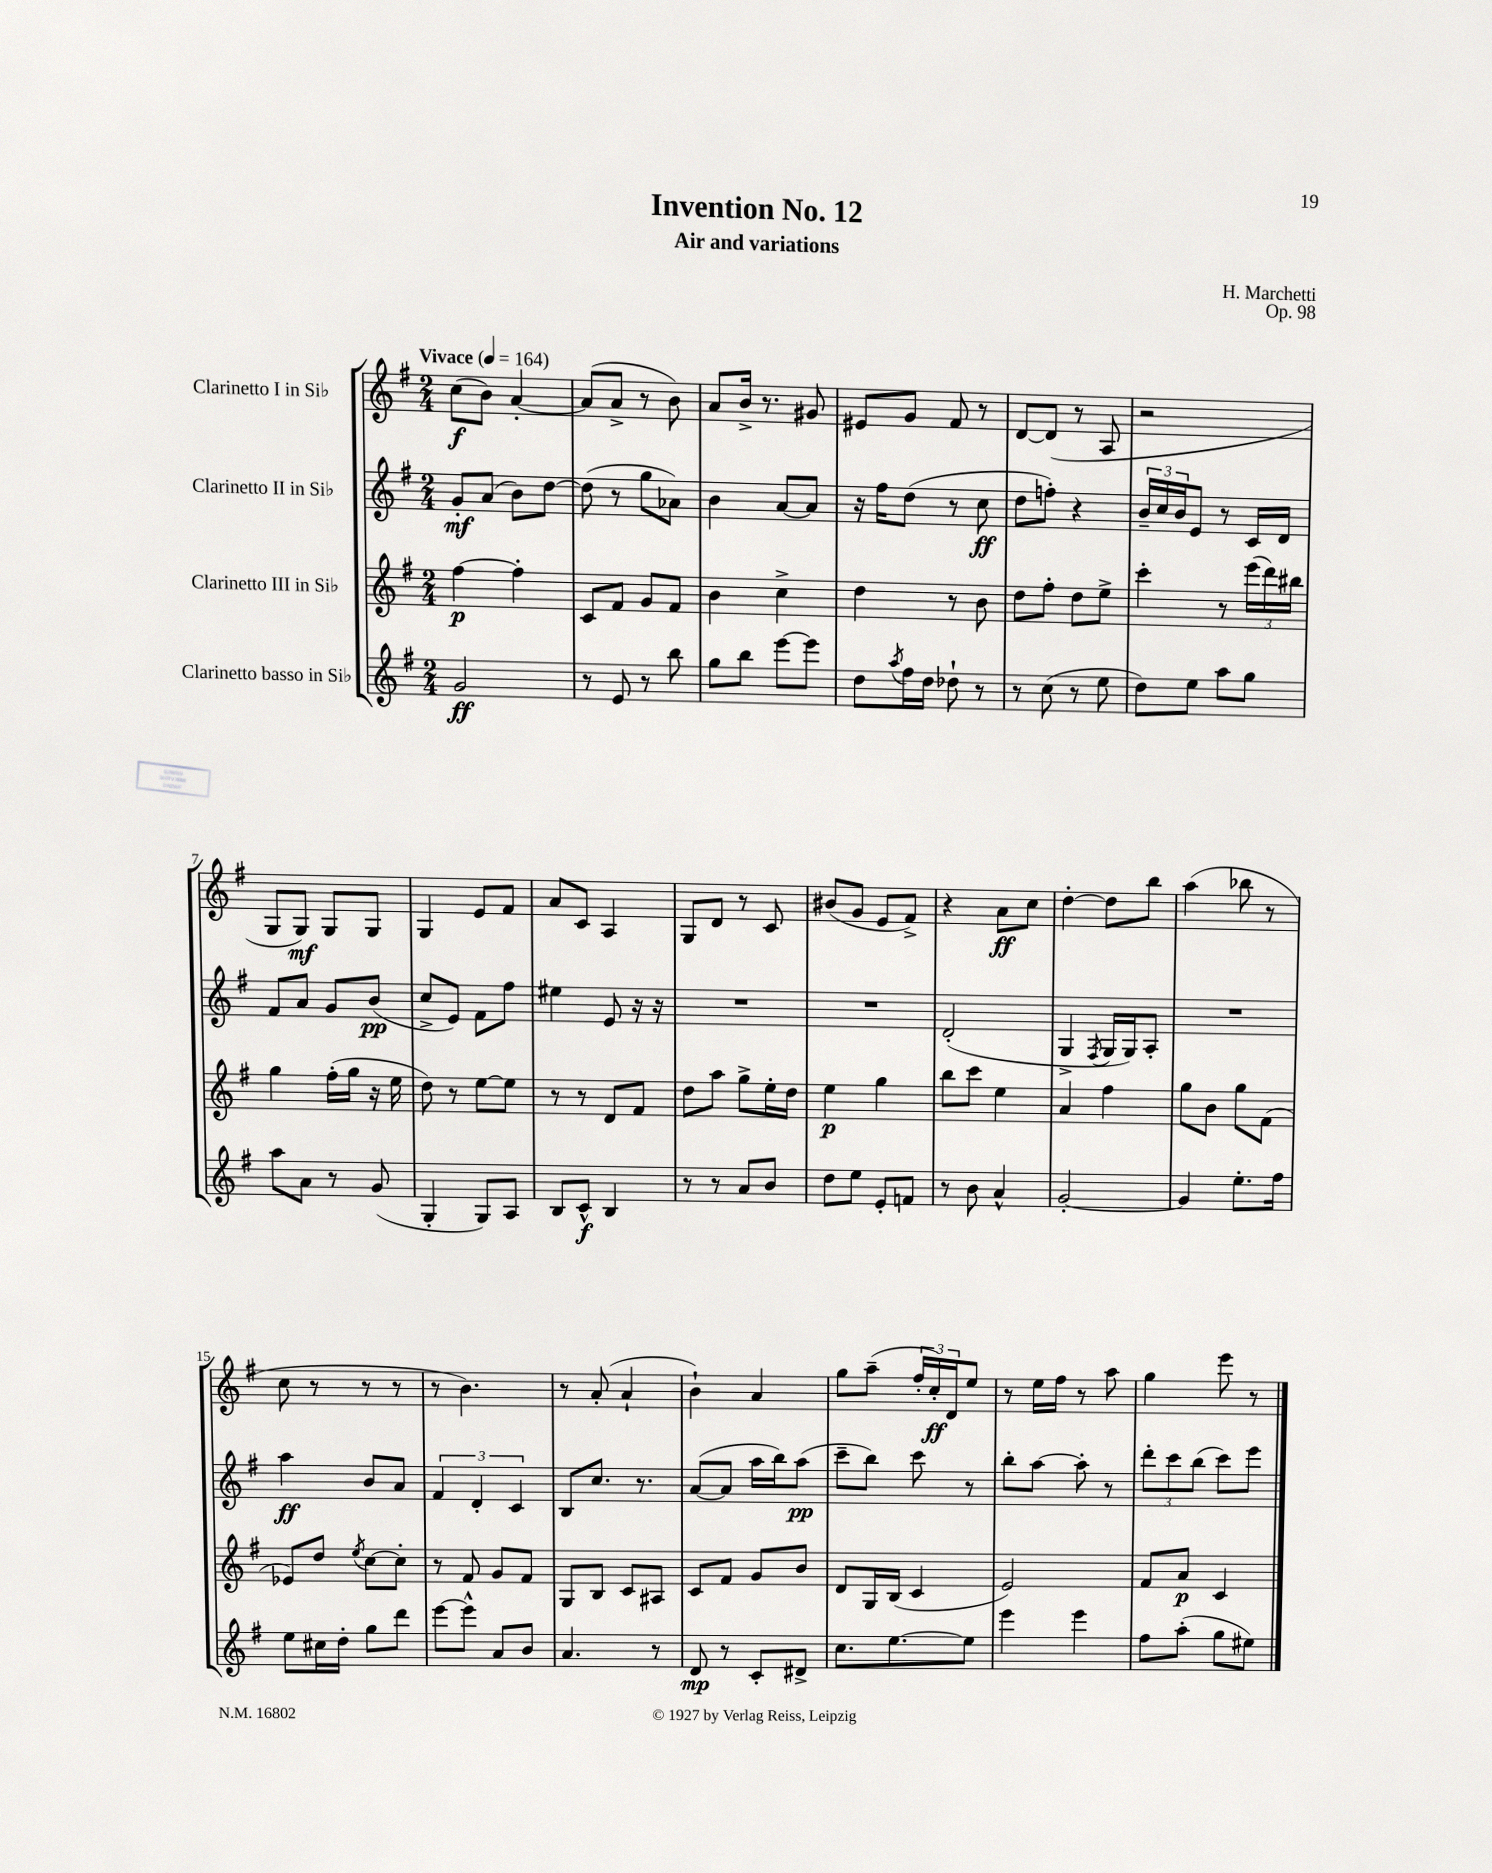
\header { title = "Invention No. 12" composer = "H. Marchetti" subtitle = "Air and variations" opus = "Op. 98" }
<<
\new StaffGroup <<
\new Staff = "s0" \with { instrumentName = "Clarinetto I in Sib" } {
    \clef treble \key g \major \numericTimeSignature \time 2/4 \tempo "Vivace" 4 = 164
    c''8\f( b'8) a'4~-. |
    a'8( a'8-> r8 b'8) |
    a'8 b'16-> r8. gis'8 |
    eis'8 g'8 fis'8 r8 |
    d'8~ d'8( r8 a8 |
    r2 |
    g8 g8\mf) g8 g8 |
    g4 e'8 fis'8 |
    a'8 c'8 a4 |
    g8 d'8 r8 c'8 |
    bis'8( g'8 e'8 fis'8->) |
    r4 a'8\ff c''8 |
    d''4~-. d''8 b''8 |
    a''4( bes''8 r8 |
    c''8 r8 r8 r8 |
    r8 b'4.) |
    r8 a'8-.( a'4-! |
    b'4-!) a'4 |
    g''8 a''8--( \tuplet 3/2 { fis''16-. c''16-.\ff) d'16 } e''8 |
    r8 e''16 fis''16 r8 a''8 |
    g''4 e'''8 r8 \bar "|." |
}
\new Staff = "s1" \with { instrumentName = "Clarinetto II in Sib" } {
    \clef treble \key g \major \numericTimeSignature \time 2/4
    g'8-.\mf a'8( b'8) d''8~ |
    d''8( r8 g''8 aes'8) |
    b'4 a'8~ a'8 |
    r16 fis''16 d''8( r8 c''8\ff |
    d''8 f''8-.) r4 |
    \tuplet 3/2 { b'16-- c''16 b'16 } e'8 r8 c'16 d'16 |
    fis'8 a'8 g'8 b'8\pp( |
    c''8-> e'8) fis'8 fis''8 |
    eis''4 e'8 r16 r16 |
    R2 |
    R2 |
    d'2-.( |
    g4-> \acciaccatura { fis8 } g16 g16) a8-. |
    R2 |
    a''4\ff b'8 a'8 |
    \tuplet 3/2 { fis'4 d'4-. c'4 } |
    b8 c''8. r8. |
    a'8~( a'8 a''16 b''16) a''8\pp( |
    c'''8-- b''8) c'''8 r8 |
    b''8-. a''8~ a''8-. r8 |
    \tuplet 3/2 { d'''8-. c'''8 b''8( } c'''8) e'''8 \bar "|." |
}
\new Staff = "s2" \with { instrumentName = "Clarinetto III in Sib" } {
    \clef treble \key g \major \numericTimeSignature \time 2/4
    fis''4~\p fis''4-. |
    c'8 fis'8 g'8 fis'8 |
    b'4 c''4-> |
    d''4 r8 b'8 |
    d''8 fis''8-. d''8 e''8-> |
    c'''4-. r8 \tuplet 3/2 { e'''16( d'''16) bis''16 } |
    g''4 fis''16-.( g''16 r16 e''16 |
    d''8) r8 e''8~ e''8 |
    r8 r8 d'8 fis'8 |
    d''8 a''8 g''8-> e''16-. d''16 |
    e''4\p g''4 |
    b''8 c'''8 e''4 |
    a'4 fis''4 |
    g''8 b'8 g''8 fis'8( |
    ees'8) d''8 \acciaccatura { e''8 } c''8~ c''8-. |
    r8 fis'8 g'8 fis'8 |
    g8 b8 c'8 ais8 |
    c'8 fis'8 g'8 b'8 |
    d'8 g16 b16( c'4 |
    e'2) |
    fis'8 a'8\p c'4 \bar "|." |
}
\new Staff = "s3" \with { instrumentName = "Clarinetto basso in Sib" } {
    \clef treble \key g \major \numericTimeSignature \time 2/4
    g'2\ff |
    r8 e'8 r8 b''8 |
    g''8 b''8 e'''8~ e'''8 |
    d''8 \acciaccatura { a''8 } fis''16 d''16 des''8-! r8 |
    r8 c''8( r8 e''8 |
    d''8) e''8 a''8 g''8 |
    a''8 a'8 r8 g'8( |
    g4-. g8) a8 |
    b8 c'8-^\f b4 |
    r8 r8 a'8 b'8 |
    d''8 e''8 e'8-. f'8 |
    r8 b'8 a'4-^ |
    g'2~-. |
    g'4 e''8.-. fis''16 |
    e''8 cis''16 d''16-. g''8 d'''8 |
    e'''8~ e'''8-^ a'8 b'8 |
    a'4. r8 |
    d'8\mp r8 c'8-. dis'8-> |
    c''8. e''8.~ e''8 |
    e'''4 e'''4 |
    fis''8 a''8-.( g''8 eis''8) \bar "|." |
}
>>
>>
